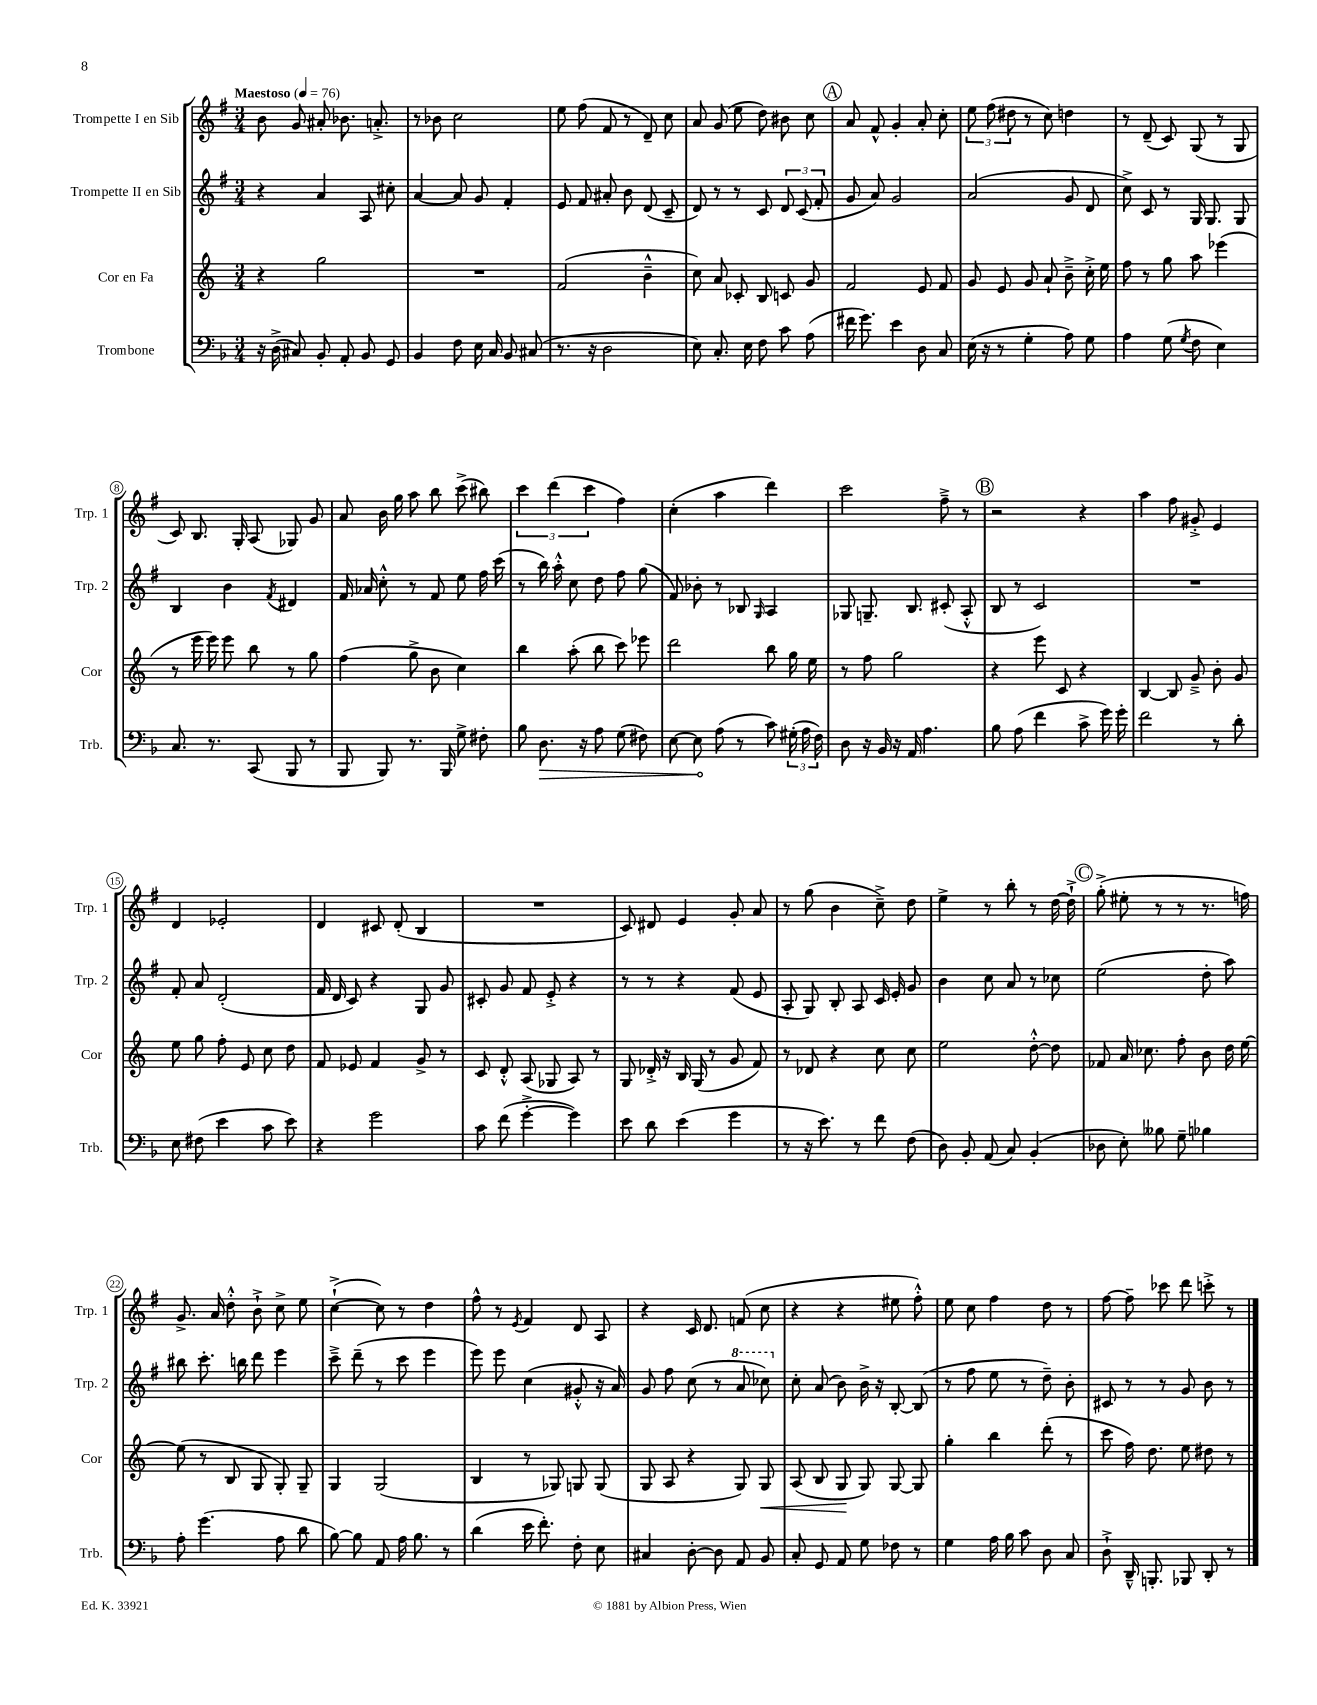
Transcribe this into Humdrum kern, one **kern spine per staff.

**kern	**kern	**kern	**kern
*staff4	*staff3	*staff2	*staff1
*clefF4	*clefG2	*clefG2	*clefG2
*k[b-]	*k[]	*k[f#]	*k[f#]
*M3/4	*M3/4	*M3/4	*M3/4
*MM76	*MM76	*MM76	*MM76
16r	4r	4r	8b
(16D^	.	.	.
8C#)	.	.	8g
8BB-'	2gg	4a	8a#'
8AA'	.	.	8.b-
8BB-	.	8A	.
.	.	.	8.a'^
8GG	.	8cc#'	.
=	=	=	=
4BB-	2.r	[4a	8r
.	.	.	8b-
8F	.	8a]	2cc
16E	.	8g	.
16C	.	.	.
8BB-	.	4f#'	.
(8C#	.	.	.
=	=	=	=
8.r	(2f	8e	8ee
.	.	8f#	(8ff#
16r	.	.	.
2D	.	8a#'	8f#
.	.	8b	8r
.	4b~^^	(8d	8d~)
.	.	8c~	8cc
=	=	=	=
8E)	8cc)	8d)	8a
8.C'	8a	8r	(8g
.	8c-'	8r	8ee
16E	.	.	.
8F	8B	8c	8dd)
8c	8c	12d	8b#
.	.	(12c	.
(8A	8g	.	8cc
.	.	12f#'	.
=	=	=	=
16f#	2f	8g	8a
8.g)	.	.	.
.	.	8a)	8f#^^
4e	.	2g	4g'
8D	8e	.	8a'
8C	8f	.	8cc'
=	=	=	=
(16E	8g	(2a	12ee
16r	.	.	.
.	.	.	(12ff#
8r	8e	.	.
.	.	.	12dd#
4G'	8g	.	8r
.	8a`	.	8cc)
8A)	8b~^	8g	4dd
8G	16cc'^	8d	.
.	16ee	.	.
=	=	=	=
4A	8ff	8cc^)	8r
.	8r	8c	(8d~
(8G	8gg	8r	8c)
8qG	.	.	.
8F	8aa	16G	(8G
.	.	8.G	.
4E)	(4eee-	.	8r
.	.	8G	8G
=	=	=	=
8.C	8r	4B	8c)
.	16eee	.	8.B
8.r	16eee)	.	.
.	8eee	4b	.
.	.	.	16G'
(8CC	8bb	.	(8A
.	.	8qf#	.
8BBB-	8r	4d#	8G-)
8r	8gg	.	8g
=	=	=	=
8BBB-	(4ff	16f#	8a
.	.	16a-	.
8BBB-)	.	8cc'^^	16b
.	.	.	16gg
8.r	8gg^	8r	8aa
.	8b	8f#	8bb
16BBB-	.	.	.
8G^	4cc)	8ee	(8ccc^
8F#'	.	16ff#	8bb#)
.	.	(16ccc	.
=	=	=	=
8B-	4bb	8r	6ccc
8.D	.	16bb)	.
.	.	.	(6ddd
.	.	16aa'^^	.
.	(8aa'	8cc	.
16r	.	.	.
.	.	.	6ccc
8A	8bb	8dd	.
(8G	8ccc)	8ff#	4ff#)
8F#)	8eee-	(8gg	.
=	=	=	=
[8E	2ddd	8f#)	(4cc'
8E]	.	8b-'	.
(8A	.	8r	4aa
8r	.	8B-	.
.	.	16qqG	.
8c)	8bb	4A	4ddd)
(24G#'	16gg	.	.
24A	.	.	.
.	16ee	.	.
24F)	.	.	.
=	=	=	=
8D	8r	8G-	2ccc
16r	8ff	8.G~	.
16BB-	.	.	.
16r	2gg	.	.
16AA	.	8.B	.
4.A	.	.	.
.	.	(8c#'	8ff#~^
.	.	8A'^^	8r
=	=	=	=
8B-	4r	8B	2r
(8A	.	8r	.
4f	8eee	2c)	.
.	8c	.	.
8c^	4r	.	4r
16g)	.	.	.
16g'	.	.	.
=	=	=	=
2f	[4B	2.r	4aa
.	8B]	.	8ff#
.	8g~^	.	8g#'^
8r	8b'	.	4e
8d'	8g	.	.
=	=	=	=
8E	8ee	8f#'	4d
(8F#	8gg	8a	.
4e	8ff'	(2d'	2e-'
.	8e	.	.
8c	8cc	.	.
8e)	8dd	.	.
=	=	=	=
4r	8f	16f#	4d
.	.	16d	.
.	8e-	8c)	.
2g	4f	4r	8c#
.	.	.	(8d'
.	8g^	8G	4B
.	8r	8g	.
=	=	=	=
8c	8c	8c#'	2.r
(8f	8d'^^	8g	.
[4g'^	(8A	8f#	.
.	8G-	8e'^	.
4g])	8A)	4r	.
.	8r	.	.
=	=	=	=
8e	8G	8r	8c)
8d	16d-'^	8r	8d#
.	16r	.	.
(4e	16B	4r	4e
.	(16G	.	.
.	8r	.	.
4g	8g	(8f#	8g'
.	8f)	8e	8a
=	=	=	=
8r	8r	8A'	8r
16r	8d-	8G)	(8gg
8.e)	.	.	.
.	4r	8B'	4b
8r	.	8A	.
8f	8cc	16c	8cc~^)
.	.	16e'	.
(8F	8cc	8g	8dd
=	=	=	=
8D)	2ee	4b	4ee^
8BB-'	.	.	.
(8AA	.	8cc	8r
8C)	.	8a	8bb'
(4BB-'	[8dd'^^	8r	8r
.	8dd]	8cc-	[16dd
.	.	.	16dd`^]
=	=	=	=
8D-	8f-	(2ee	(8gg'^
8E')	16a	.	8ee#'
.	8.cc-	.	.
8B--	.	.	8r
8G~	8ff'	.	8r
4B-	8b	8dd'	8.r
.	16dd	8aa)	.
.	[16ee	.	16ff)
=	=	=	=
8A'	(8ee]	8bb#	8.g^
(4.g	8r	8.ccc'	.
.	.	.	16a
.	8B	.	8dd'^^
.	.	16bb	.
.	8G	8ddd	8b`^
8A	8G')	4eee	8cc^
8d	8G~	.	8ee
=	=	=	=
[8B-)	4G	8ccc~^	([4cc`^
8B-]	.	(8ddd~	.
8AA	(2G	8r	8cc])
16A	.	8ccc	8r
8.B-	.	.	.
.	.	4eee	4dd
8r	.	.	.
=	=	=	=
(4d	4B	8eee)	8ff#^^
.	.	8eee	8r
.	.	.	8qe
16e	8r	(4cc	4f#
8.f')	.	.	.
.	8G-)	.	.
8F'	8G	8g#'^^	8d
8E	(8G	16r	8A
.	.	16a)	.
=	=	=	=
4C#	8G	8g	4r
.	8A	8ff#	.
[8D'	4r	(8cc	16c
.	.	.	8.d
8D]	.	8r	.
8AA	8G)	8aa	(8f
8BB-	8G	8ccc-)	8cc
=	=	=	=
8C'	(8A	8cc'	4r
8GG	8B	(8a	.
8AA	8G	8b)	4r
8G	8G)	16b^	.
.	.	16r	.
8F-	[8G	[8B'	8ee#
8r	8G]	(8B]	8ff#'^^)
=	=	=	=
4G	4gg'	8r	8ee
.	.	8ff#	8cc
16A	4bb	8ee	4ff#
16B-	.	.	.
8c	.	8r	.
8D	(8ddd'	8dd~)	8dd
8C	8r	8b'	8r
=	=	=	=
8D`^	8ccc	8c#	[8ff#
16DD~^^	16ff)	8r	8ff#~]
8.BBB'	8.dd	.	.
.	.	8r	8ccc-
8BBB-	8ee	8g	8ddd
8DD'	8dd#	8b	8ccc'^
8r	8r	8r	8r
==	==	==	==
*-	*-	*-	*-
